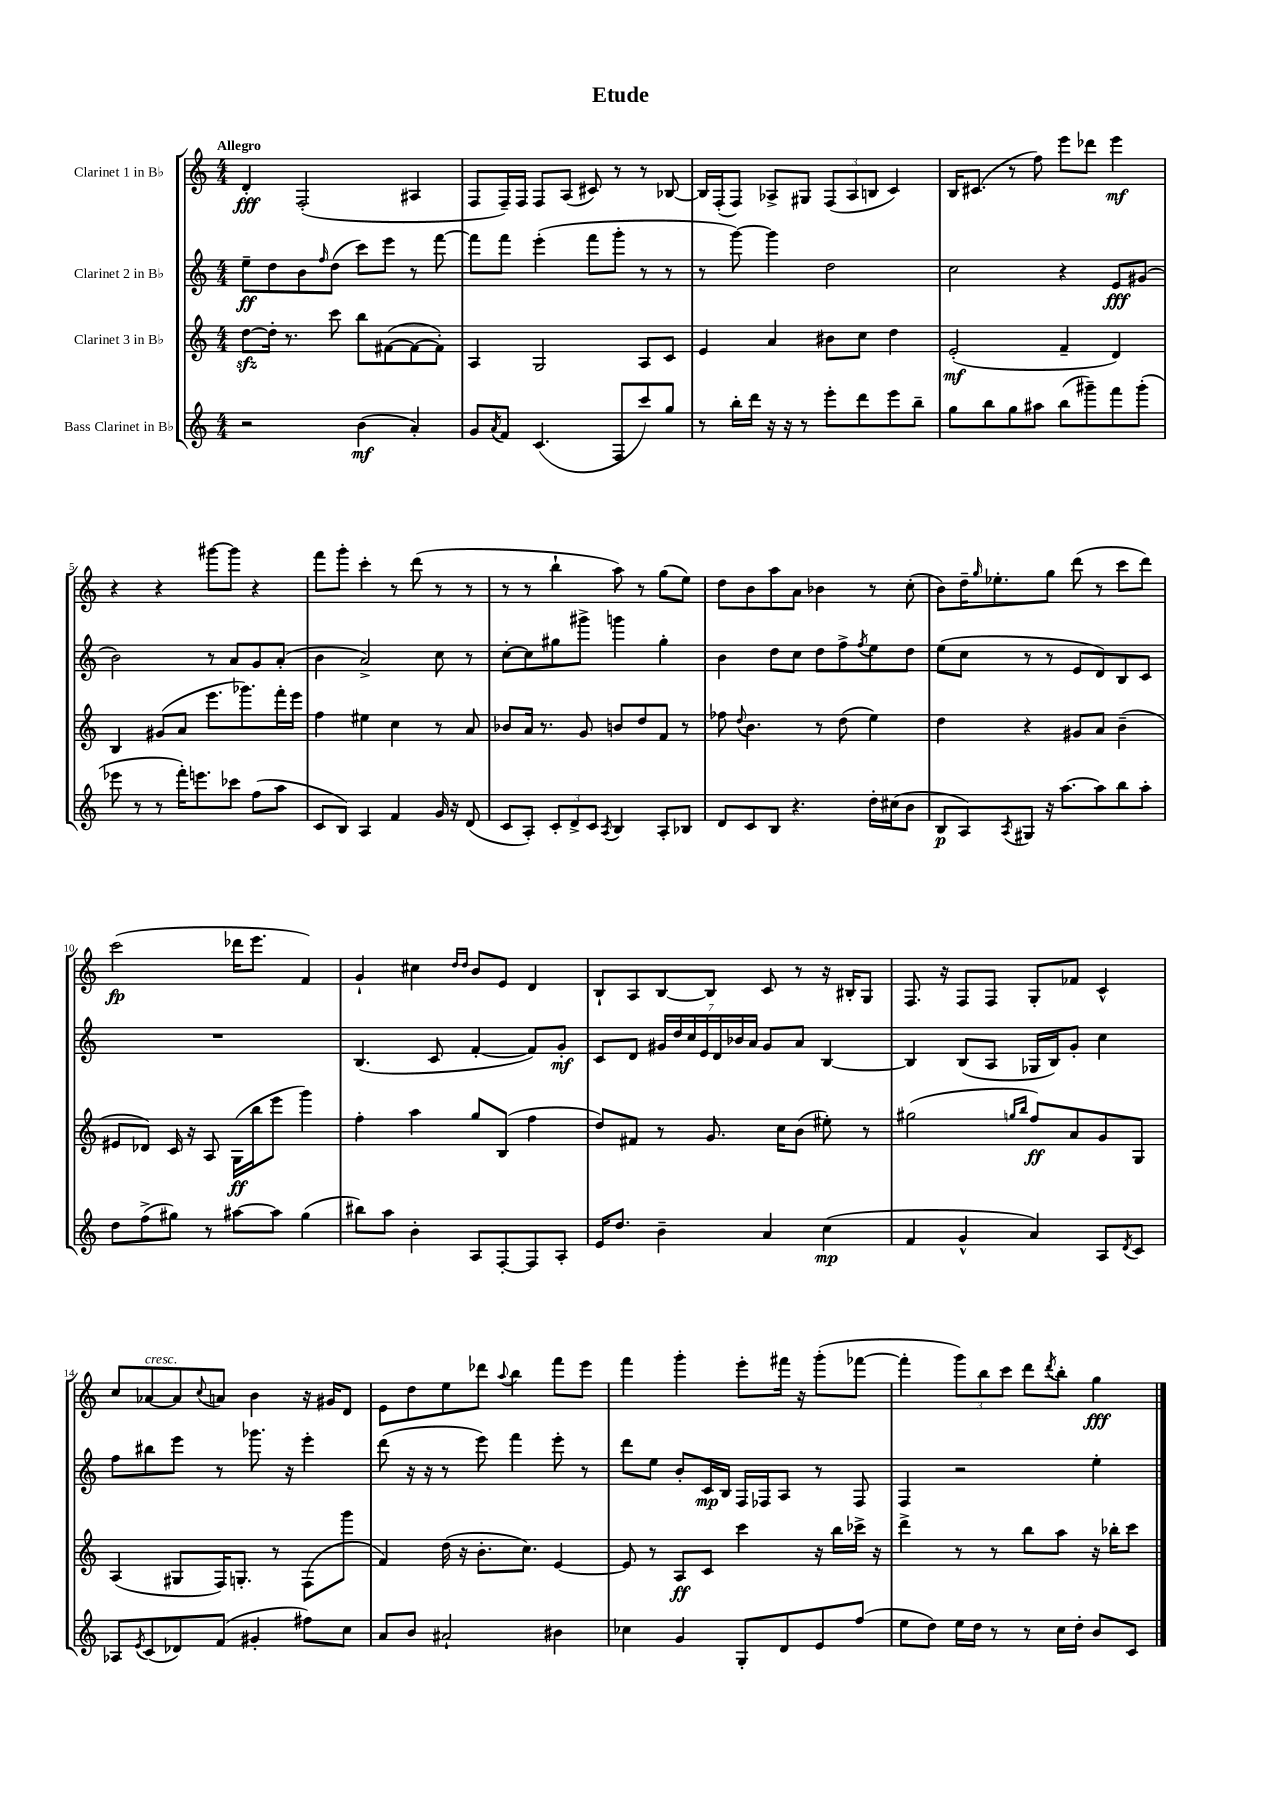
\header { title = "Etude" }
<<
\new StaffGroup <<
\new Staff = "s0" \with { instrumentName = "Clarinet 1 in Bb" } {
    \clef treble \key c \major \numericTimeSignature \time 4/4 \tempo "Allegro"
    d'4-.\fff f2-.( ais4 |
    f8 f16--) f16 f8 a8( cis'8) r8 r8 bes8~ |
    bes16 f16-.( f8) aes8-> gis8 \tuplet 3/2 { f8( aes8 b8 } c'4) |
    b16 cis'8.( r8 f''8) e'''8 des'''8 e'''4\mf |
    r4 r4 gis'''8~ gis'''8 r4 |
    f'''8 g'''8-. c'''4-. r8 d'''8( r8 r8 |
    r8 r8 b''4-! a''8) r8 g''8( e''8) |
    d''8 b'8 a''8 a'8 bes'4 r8 c''8-.( |
    b'8) d''16-- \grace { g''16 } ees''8.-. g''8 d'''8( r8 c'''8 d'''8) |
    c'''2\fp( des'''16 e'''8. f'4) |
    g'4-! cis''4 \grace { d''16 d''16 } b'8 e'8 d'4 |
    b8-! a8 b8~ b8 c'8 r8 r16 bis16-. g8 |
    f8. r16 f8 f8 g8-. fes'8 c'4-^ |
    c''8 aes'8~^\markup { \italic "cresc." } aes'8 \appoggiatura { c''8 } a'8 b'4 r16 gis'16 d'8 |
    e'8 d''8 e''8 des'''8 \appoggiatura { a''8 } b''4 f'''8 e'''8 |
    f'''4 g'''4-. e'''8-. fis'''16 r16 g'''8-.( fes'''8~ |
    fes'''4-. \tuplet 3/2 { g'''8) b''8 c'''8 } d'''8 \acciaccatura { d'''8 } b''8-. g''4\fff \bar "|." |
}
\new Staff = "s1" \with { instrumentName = "Clarinet 2 in Bb" } {
    \clef treble \key c \major \numericTimeSignature \time 4/4
    e''8--\ff d''8 b'8 \grace { f''16 } d''8( c'''8) e'''8 r8 f'''8~ |
    f'''8 f'''8 e'''4-.( f'''8 g'''8-. r8 r8 |
    r8 g'''8~) g'''4 d''2 |
    c''2 r4 e'8\fff gis'8( |
    b'2) r8 a'8 g'8 a'8-.( |
    b'4 a'2->) c''8 r8 |
    c''8~-. c''8 gis''8 gis'''8-> g'''4 gis''4-. |
    b'4 d''8 c''8 d''8 f''8-> \acciaccatura { f''8 } e''8 d''8 |
    e''8( c''8 r8 r8 e'8 d'8) b8 c'8 |
    R1 |
    b4.( c'8 f'4~-. f'8) g'8-.\mf |
    c'8 d'8 \tuplet 7/4 { gis'16 d''16 c''16 e'16 d'16 bes'16 a'16 } gis'8 a'8 b4~ |
    b4 b8( a8 ges16 b16) g'8-. c''4 |
    f''8 bis''8 e'''8 r8 ges'''8. r16 e'''4-. |
    d'''8( r16 r16 r8 e'''8) f'''4 e'''8-. r8 |
    d'''8 e''8 b'8-. c'16\mp b16 f16 fes16 a8 r8 fes8 |
    f4 r2 e''4-. \bar "|." |
}
\new Staff = "s2" \with { instrumentName = "Clarinet 3 in Bb" } {
    \clef treble \key c \major \numericTimeSignature \time 4/4
    d''8~\sfz d''16-. r8. c'''8 b''8 fis'8~( fis'8~ fis'8-.) |
    a4 g2 a8 c'8 |
    e'4 a'4 bis'8 c''8 d''4 |
    e'2-.\mf( f'4-- d'4) |
    b4 gis'8( a'8 e'''8. ges'''8.) f'''16-. e'''16 |
    f''4 eis''4 c''4 r8 a'8 |
    bes'8 a'16 r8. g'8 b'8 d''8 f'8 r8 |
    fes''8 \appoggiatura { d''8 } b'4. r8 d''8( e''4) |
    d''4 r4 gis'8 a'8 b'4--( |
    eis'8 des'8) c'16 r16 a8 g16\ff( b''16 e'''8 g'''4) |
    f''4-. a''4 g''8 b8( f''4 |
    d''8) fis'8 r8 g'8. c''16 b'8( eis''8-.) r8 |
    gis''2( \grace { g''16 b''16 } f''8\ff) a'8 g'8 g8 |
    a4( gis8 f16) g8.-. r8 f8( g'''8 |
    f'4) d''16( r16 b'8.-. c''8.) e'4~ |
    e'8 r8 a8\ff c'8 c'''4 r16 b''16 ces'''16-> r16 |
    d'''4-> r8 r8 b''8 a''8 r16 bes''16-. c'''8 \bar "|." |
}
\new Staff = "s3" \with { instrumentName = "Bass Clarinet in Bb" } {
    \clef treble \key c \major \numericTimeSignature \time 4/4
    r2 b'4\mf( a'4-.) |
    g'8 \acciaccatura { a'8 } f'8 c'4.( f8 c'''8) g''8 |
    r8 b''16-. d'''16 r16 r16 r8 e'''8-. d'''8 e'''8 b''8-- |
    g''8 b''8 g''8 ais''8 b''8( gis'''8--) f'''8 gis'''8-.( |
    ees'''8 r8 r8 f'''16-.) e'''8. ces'''8 f''8( a''8 |
    c'8 b8) a4 f'4 g'16 r16 d'8( |
    c'8 a8-.) \tuplet 3/2 { c'8-. d'8-> c'8 } \acciaccatura { a8 } b4 a8-. bes8 |
    d'8 c'8 b8 r4. d''16-. cis''16( b'8 |
    b8\p a8) \acciaccatura { a8 } gis8 r16 a''8.~ a''8 b''8 a''8-. |
    d''8 f''8->( gis''8) r8 ais''8~ ais''8 gis''4( |
    bis''8) a''8 b'4-. a8 f8~-. f8 a8-. |
    e'16 d''8. b'4-- a'4 c''4\mp( |
    f'4 g'4-^ a'4) a8 \acciaccatura { d'8 } c'8 |
    aes8 \acciaccatura { e'8 } c'8( des'8) f'8( gis'4-. fis''8) c''8 |
    a'8 b'8 ais'2-! bis'4 |
    ces''4 g'4 g8-. d'8 e'8 f''8( |
    e''8 d''8) e''16 d''16 r8 r8 c''16 d''16-. b'8 c'8 \bar "|." |
}
>>
>>
